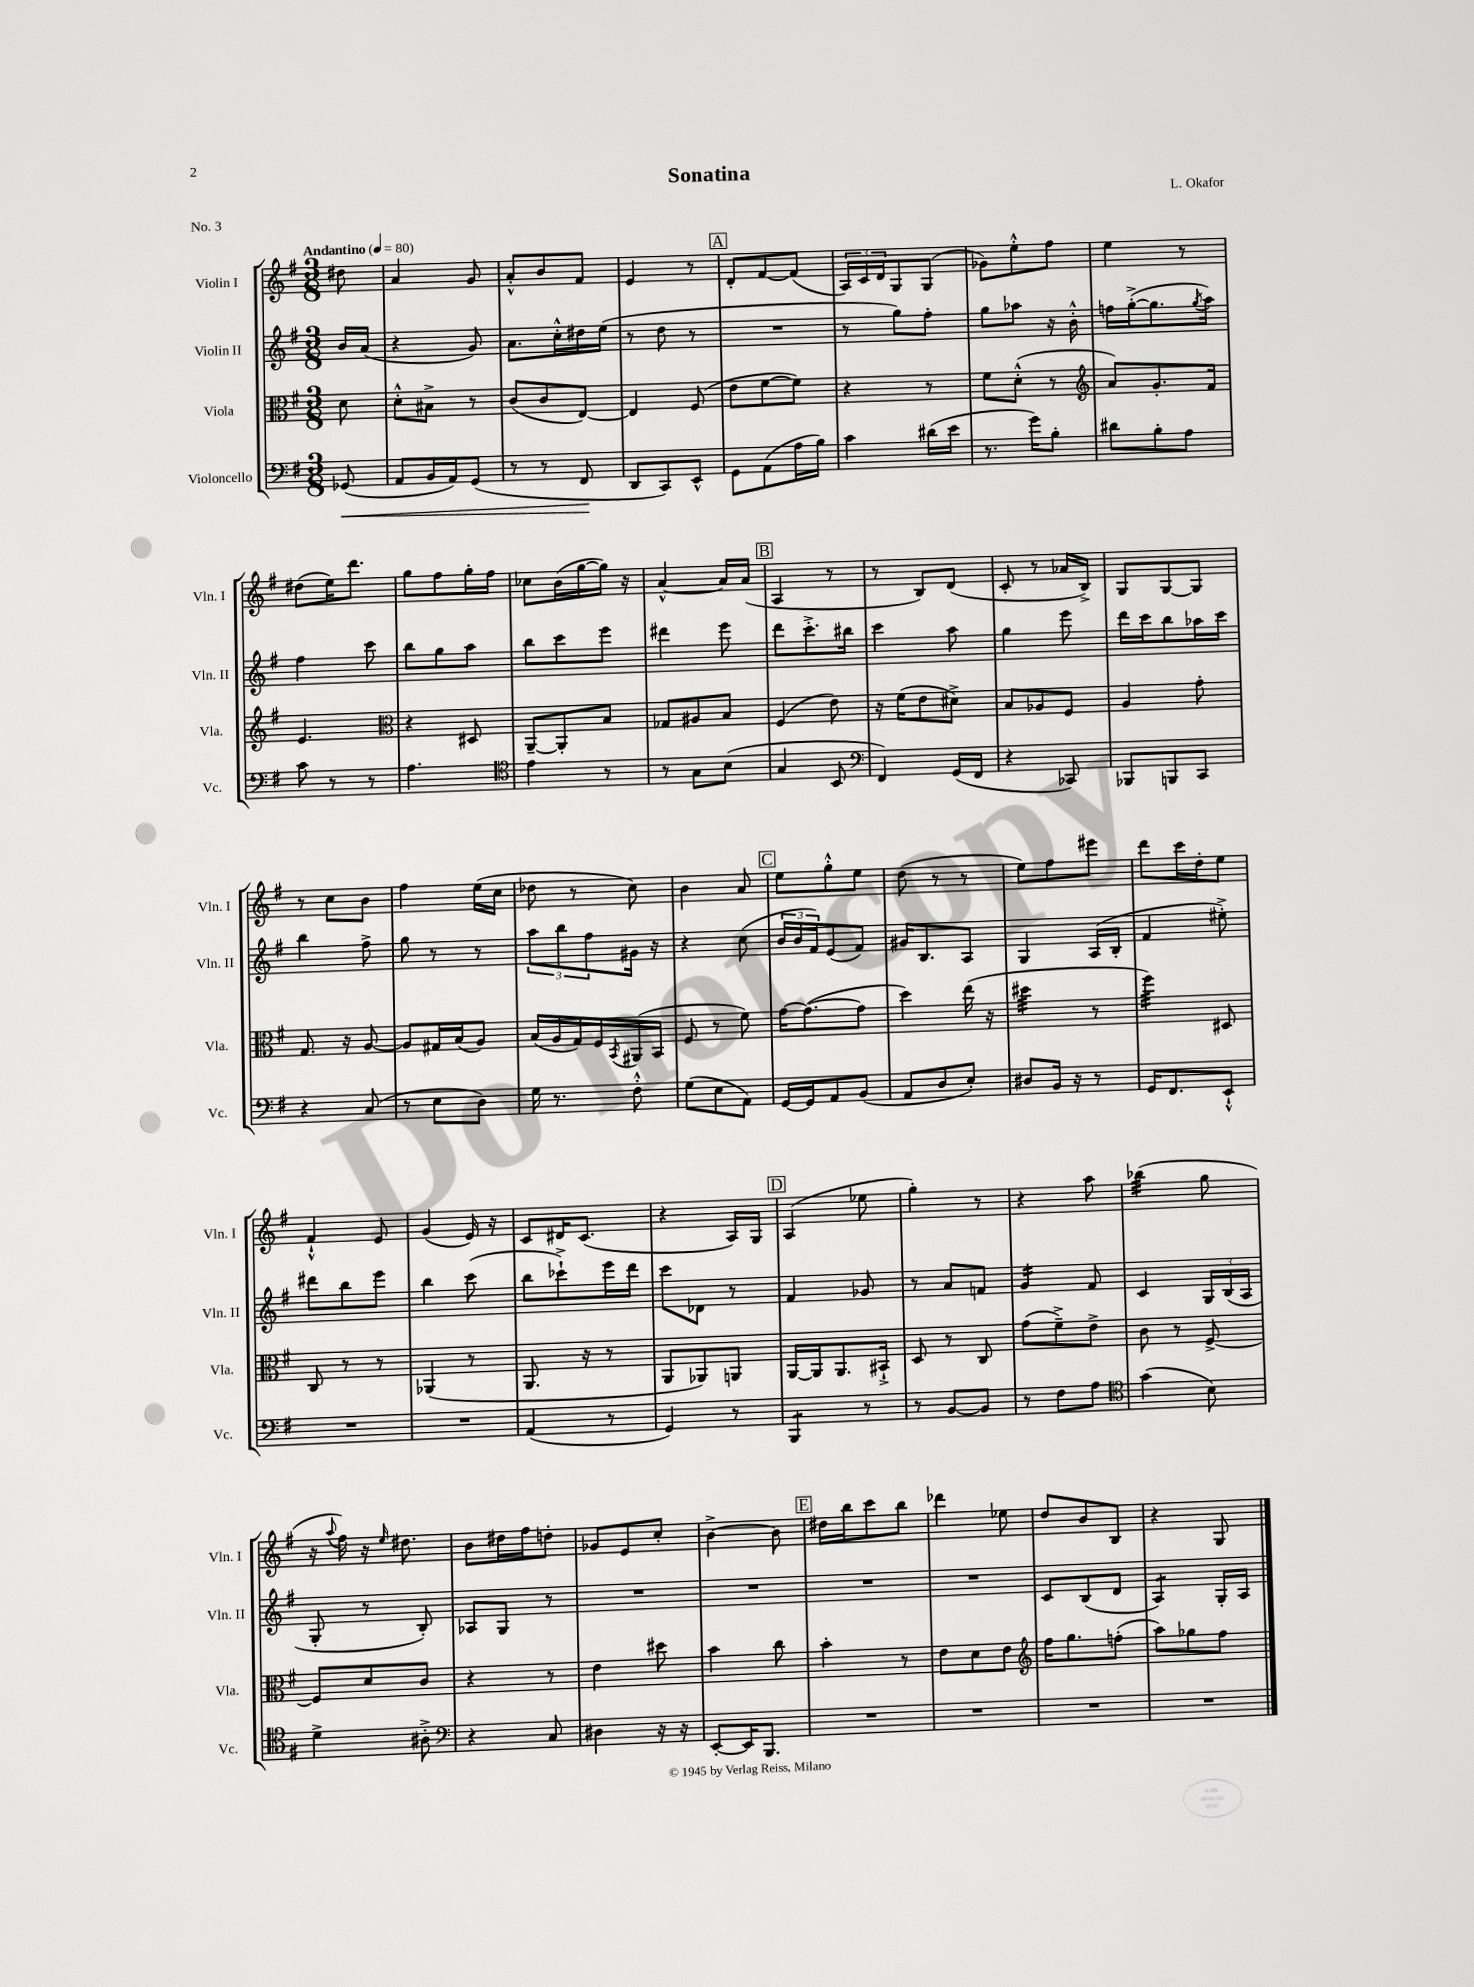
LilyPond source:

\header { title = "Sonatina" composer = "L. Okafor" piece = "No. 3" }
<<
\new StaffGroup <<
\new Staff = "s0" \with { instrumentName = "Violin I" shortInstrumentName = "Vln. I" } {
    \clef treble \key g \major \numericTimeSignature \time 3/8 \partial 8 \tempo "Andantino" 4 = 80
    dis''8 |
    a'4 g'8 |
    a'8-.-^ b'8 fis'8 |
    e'4 r8 |
    \mark \markup { \box "A" } d'8-. fis'8~ fis'8( |
    \tuplet 3/2 { a16) c'16 d'16 } g8 g8( |
    ges'8) e''8-.-^ fis''8 |
    e''4 r8 |
    dis''8( e''16) d'''8. |
    g''8 fis''8 g''16-. fis''16 |
    ces''8 b'16( g''16~ g''16) r16 |
    a'4~-^ a'16 a'16( |
    \mark \markup { \box "B" } a4 r8 |
    r8 b8) d'8( |
    c'8-. r8 aes'16 b16->) |
    g8 g8~ g8 |
    r8 c''8 b'8 |
    fis''4 e''16( c''16 |
    des''8 r8 c''8) |
    b'4 a'8 |
    \mark \markup { \box "C" } e''8 g''8-.-^ e''8 |
    d''8( r8 r8 |
    e''8) fis''8 eis'''8 |
    d'''8 c'''16 d''16-. e''8 |
    fis'4-!-^ e'8 |
    g'4( e'16) r16 |
    c'8 dis'16 c'8.( |
    r4 a16) g16 |
    \mark \markup { \box "D" } a4( ees''8 |
    g''4-.) r8 |
    r4 a''8 |
    bes''4:32( g''8 |
    r16 \appoggiatura { a''8 } fis''16) r16 \grace { e''16 } dis''8. |
    b'8 dis''16 fis''16 d''8-. |
    ges'8 e'8 c''8-. |
    b'4~-> b'8 |
    \mark \markup { \box "E" } dis''16 b''16 c'''8 b''8 |
    des'''4 ees''8 |
    d''8 b'8 b8 |
    r4 g8 \bar "|." |
}
\new Staff = "s1" \with { instrumentName = "Violin II" shortInstrumentName = "Vln. II" } {
    \clef treble \key g \major \numericTimeSignature \time 3/8 \partial 8
    b'16 a'16( |
    r4 g'8) |
    a'8. c''16-.-^ dis''16 e''16( |
    r8 d''8 r8 |
    \mark \markup { \box "A" } R4. |
    r8 g''8) fis''8-. |
    g''8 aes''8 r16 b'16-.-^ |
    f''16 g''16~-.->( g''8. \acciaccatura { g''8 } a''16) |
    fis''4 c'''8 |
    b''8 g''8 a''8 |
    b''8 c'''8 e'''8 |
    dis'''4 e'''8 |
    \mark \markup { \box "B" } d'''8 c'''8.-.-> bis''16 |
    c'''4 a''8 |
    g''4 e'''8 |
    d'''16 c'''16 b''8 aes''16 c'''16 |
    b''4 fis''8-> |
    g''8 r8 r8 |
    \tuplet 3/2 { a''8 b''8 fis''8 } gis'16 r16 |
    r4 c''8( |
    \mark \markup { \box "C" } \tuplet 3/2 { b'16 b'16 fis'16) } e'8( fis'8) |
    gis'16 b8. a8 |
    g4 a16( b16-. |
    fis'4 eis''8-.->) |
    dis'''8 b''8 e'''8 |
    b''4 c'''8( |
    b''8 ces'''8-!->) e'''16 d'''16 |
    c'''8 des'8 r8 |
    \mark \markup { \box "D" } fis'4 ges'8 |
    r8 a'8 f'8 |
    g'4:16 fis'8 |
    c'4 \tuplet 3/2 { g16 b16( a16 } |
    g8-. r8 b8-.) |
    aes8 g8 r8 |
    R4. |
    R4. |
    \mark \markup { \box "E" } R4. |
    R4. |
    c'8 b8( d'8 |
    a4:8) g16-. a16 \bar "|." |
}
\new Staff = "s2" \with { instrumentName = "Viola" shortInstrumentName = "Vla." } {
    \clef alto \key g \major \numericTimeSignature \time 3/8 \partial 8
    d'8 |
    d'8-.-^ bis8-> r8 |
    c'8( c'8 e8~) |
    e4 fis8( |
    \mark \markup { \box "A" } e'8 fis'8~ fis'8) |
    r4 r8 |
    fis'8 d'8-.-^( r8 |
    \clef treble a'8) g'8.-. fis'16 |
    e'4. |
    \clef alto r4 dis8 |
    a,8~-- a,8-. b8 |
    ges8 ais8 b8 |
    \mark \markup { \box "B" } fis4( e'8) |
    r16 fis'16( e'8 dis'8->) |
    b8 aes8 fis8 |
    a4 g'8-. |
    g8. r16 a8~ |
    a8 gis16 b16( a8) |
    b16( a16 g16) fis16 \acciaccatura { b,8 } ais,16( b,16 |
    fis8 r8 fis'8) |
    \mark \markup { \box "C" } g'16~ g'8.~( g'8 |
    d''4) e''16( r16 |
    dis''4:32 r8 |
    fis''4:32) dis8 |
    c8 r8 r8 |
    aes,4( r8 |
    a,8. r16 r8 |
    a,8 aes,8) a,8 |
    \mark \markup { \box "D" } a,16~ a,16 a,8. bis,16-!-> |
    d8 r8 c8 |
    g'8( fis'8--->) e'8-> |
    c'8 r8 fis8~-> |
    fis8 d'8 c'8 |
    r4 r8 |
    e'4 dis''8 |
    b'4 c''8 |
    \mark \markup { \box "E" } b'4-. r8 |
    e'8 d'8 e'8 |
    \clef treble fis''16 g''8. f''8-.( |
    a''8) ges''8 fis''8 \bar "|." |
}
\new Staff = "s3" \with { instrumentName = "Violoncello" shortInstrumentName = "Vc." } {
    \clef bass \key g \major \numericTimeSignature \time 3/8 \partial 8
    ges,8\<( |
    a,8 b,16 a,16) g,8( |
    r8 r8 fis,8\! |
    d,8 c,8) e,8-^ |
    \mark \markup { \box "A" } g,8 a,8( a16 b16) |
    c'4 dis'16( e'16 |
    r8. g'16) b8-. |
    dis'8 b8-. a8 |
    c'8 r8 r8 |
    a4. |
    \clef tenor e'4 r8 |
    r8 g8 b8( |
    \mark \markup { \box "B" } g4 b,8 |
    \clef bass fis,4) g,16( fis,16 |
    r4 ces,8) |
    bes,,8 b,,8 c,8 |
    r4 c8( |
    r8 e8 d8) |
    g16 r8. fis8-.-^ |
    g8( e8 a,8) |
    \mark \markup { \box "C" } g,16~ g,16 a,8 b,8( |
    a,8 d8 e8-.) |
    dis8 b,16 r16 r8 |
    g,16 fis,8. e,8-!-^ |
    R4. |
    R4. |
    a,4( r8 |
    g,4) r8 |
    \mark \markup { \box "D" } b,,4:8 r8 |
    r8 b,8~ b,8 |
    r8 fis8 a8 |
    \clef tenor g'4( b8) |
    d'4-> ais8-.-> |
    \clef bass r4 c8 |
    dis4 r16 r16 |
    e,8~-. e,16 b,,8. |
    \mark \markup { \box "E" } R4. |
    R4. |
    R4. |
    R4. \bar "|." |
}
>>
>>
\layout { \context { \Score \remove "Bar_number_engraver" } }
